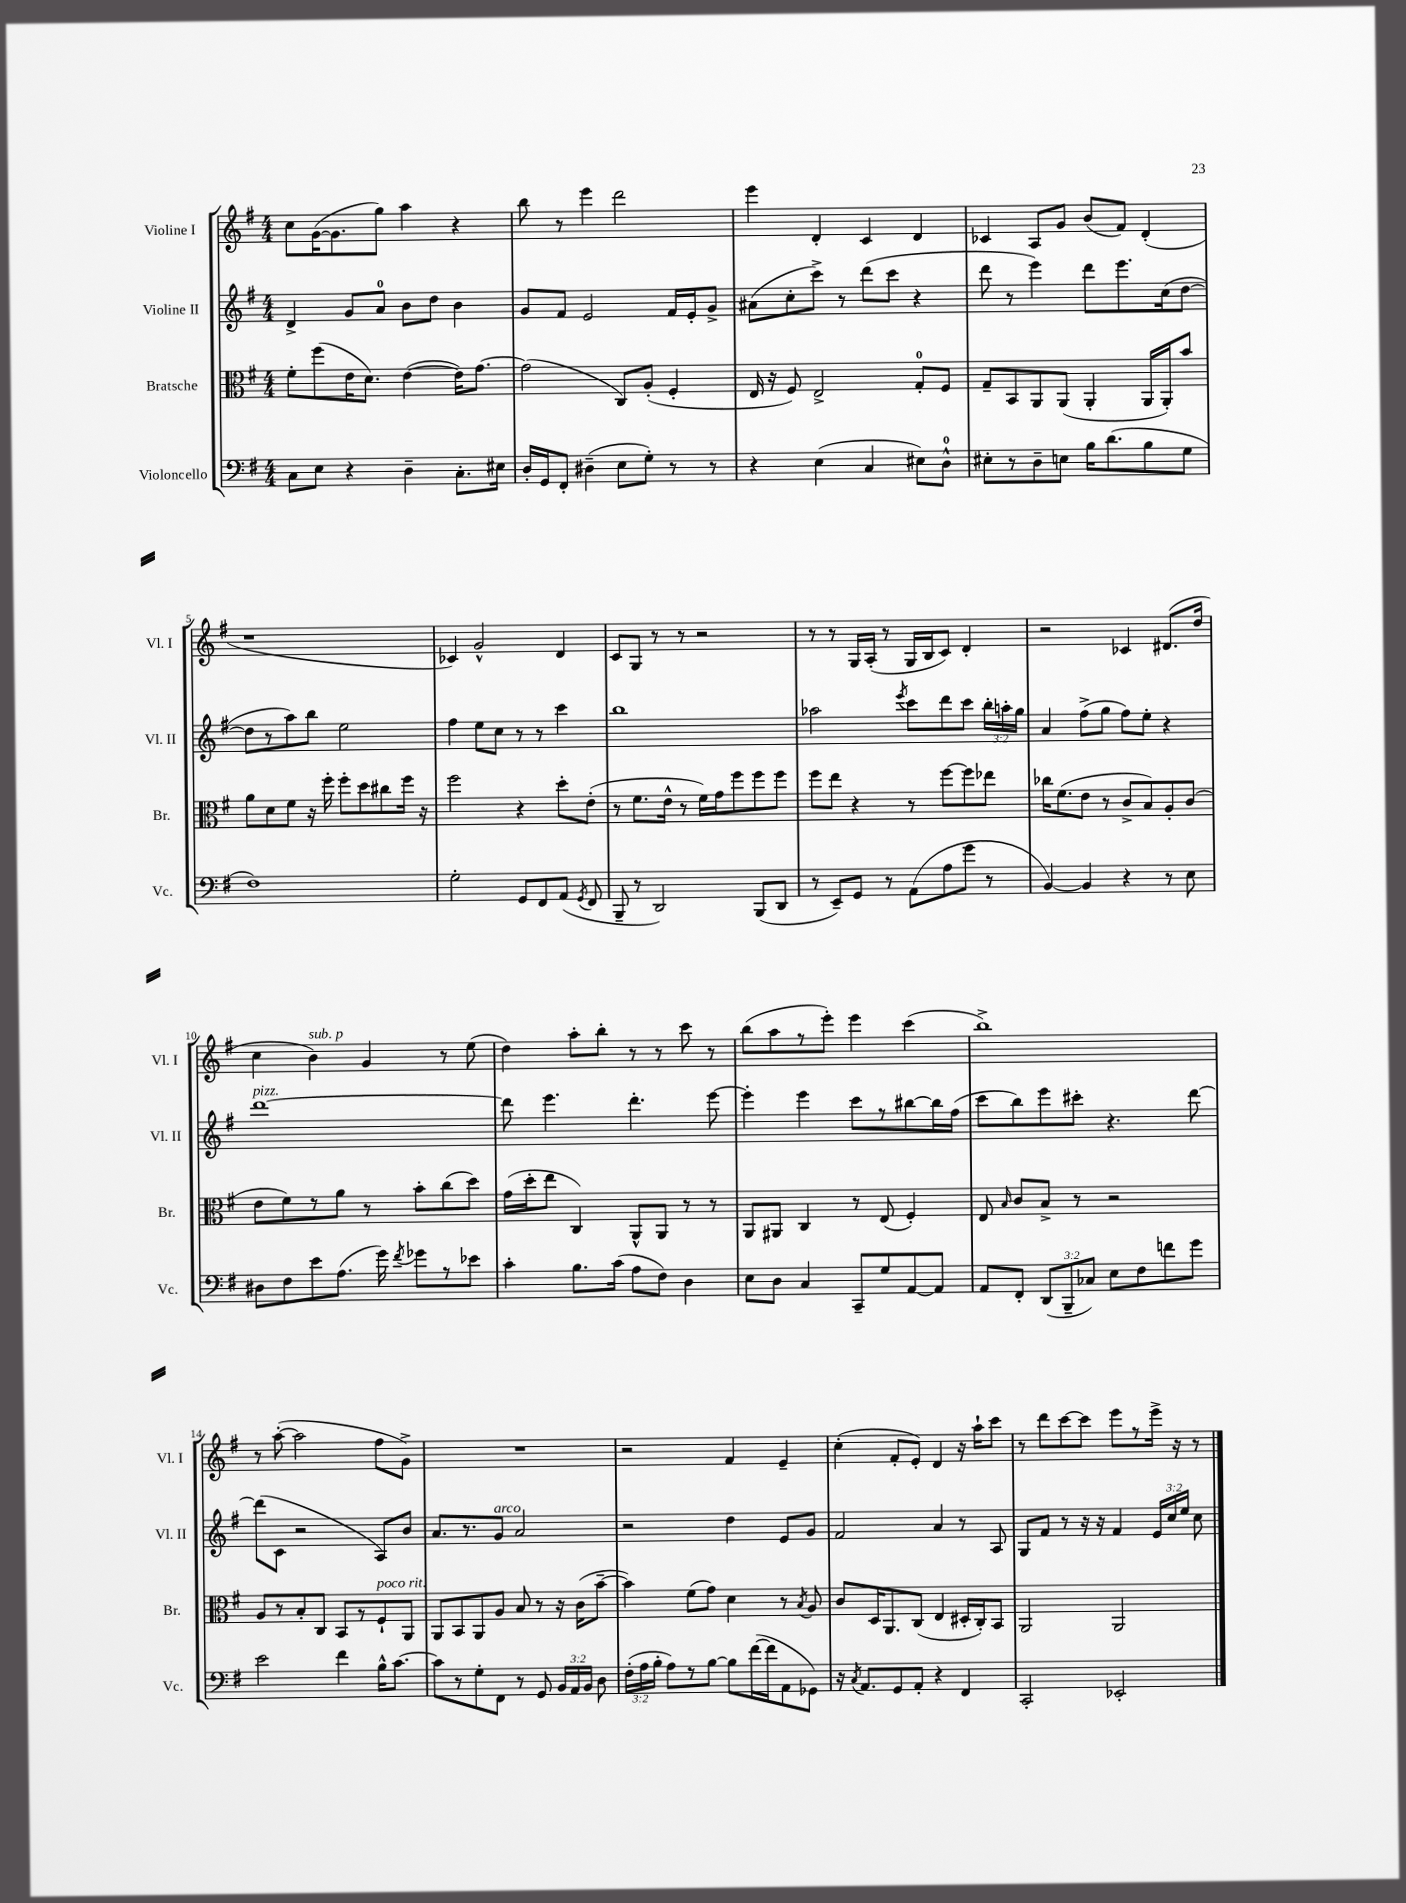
<<
\new StaffGroup <<
\new Staff = "s0" \with { instrumentName = "Violine I" shortInstrumentName = "Vl. I" } {
    \clef treble \key g \major \numericTimeSignature \time 4/4
    \autoBeamOff c''8[ g'16~( g'8. g''8]) a''4 r4 |
    b''8 r8 e'''4 d'''2 |
    e'''4 d'4-. c'4 d'4 |
    ces'4 a8[ g'8] b'8[( fis'8]) d'4-.( |
    r1 |
    ces'4) g'2-^ d'4 |
    c'8[ g8] r8 r8 r2 |
    r8 r8 g16[ a16]-.( r8 g16[ b16 c'8]) d'4-. |
    r2 ces'4 dis'8.[( d''16] |
    c''4 b'4^\markup { \italic "sub. p" }) g'4 r8 e''8( |
    d''4) a''8[-. b''8]-. r8 r8 c'''8 r8 |
    b''8[( a''8 r8 e'''8]-.) e'''4 c'''4( |
    b''1->) |
    r8 a''8~-.( a''2 fis''8[ g'8]->) |
    R1 |
    r2 fis'4 e'4-- |
    c''4-.( fis'8[-. e'8]-.) d'4 r16 a''16[-! c'''8] |
    r8 d'''8[ c'''8~ c'''8] e'''8[ r8 e'''16]-> r16 r8 \bar "|." |
}
\new Staff = "s1" \with { instrumentName = "Violine II" shortInstrumentName = "Vl. II" } {
    \clef treble \key g \major \numericTimeSignature \time 4/4 \override Staff.TupletNumber.text = #tuplet-number::calc-fraction-text
    \autoBeamOff d'4-> g'8[ a'8]-0 b'8[ d''8] b'4 |
    g'8[ fis'8] e'2 fis'16[ e'16-. g'8]-> |
    ais'8[( c''8-. c'''8]->) r8 d'''8[( c'''8] r4 |
    d'''8 r8 e'''4) d'''8[ e'''8. c''16( d''8]~ |
    d''8[ r8 a''8) b''8] e''2 |
    fis''4 e''8[ c''8] r8 r8 c'''4 |
    b''1 |
    aes''2 \acciaccatura { e'''8 } c'''8[ d'''8 c'''8] \tuplet 3/2 { b''16[-. a''16-. g''16] } |
    a'4 fis''8[->( g''8] fis''8[) e''8]-. r4 |
    d'''1~^\markup { \italic "pizz." } |
    d'''8 e'''4. d'''4.-. e'''8~ |
    e'''4-. e'''4 c'''8[ r8 bis''8~ bis''16 fis''16]( |
    c'''8[ b''8) e'''8 cis'''8]-. r4. d'''8~ |
    d'''8[( c'8] r2 a8[) b'8] |
    a'8.[ r8. g'8]^\markup { \italic "arco" } a'2 |
    r2 d''4 e'8[ g'8] |
    fis'2 a'4 r8 a8 |
    g8[ fis'8] r8 r16 r16 fis'4 \tuplet 3/2 { e'16[ c''16 e''16] } c''8 \bar "|." |
}
\new Staff = "s2" \with { instrumentName = "Bratsche" shortInstrumentName = "Br." } {
    \clef alto \key g \major \numericTimeSignature \time 4/4
    \autoBeamOff fis'8[-. fis''8( e'16 d'8.]) e'4~( e'16[) g'8.]~ |
    g'2( c8[) a8]-.( fis4-. |
    e16 r16 fis8) e2-> g8[-0-. fis8] |
    g8[-- b,8 a,8 a,8]( a,4-. a,16[ a,16-.) b'8] |
    a'8[ d'8 fis'8] r16 fis''16-. fis''8[-. d''8 cis''8 fis''16] r16 |
    fis''2 r4 d''8[-. e'8]-.( |
    r8 fis'8.[ e'16]-^ r8 fis'16[) g'16 fis''8 fis''8 fis''8] |
    fis''8[ e''8] r4 r8 fis''8[~ fis''8 ees''8] |
    ces''16[ fis'8.( e'8] r8 c'8[-> b8) a8-. c'8]( |
    e'8[ fis'8) r8 a'8] r8 b'8[-. c''8( d''8]) |
    g'16[( d''16-. e''8] c4) a,8[-^ a,8] r8 r8 |
    a,8[ ais,8] c4 r8 e8( fis4-.) |
    e8 \grace { b16 } c'8[ b8]-> r8 r2 |
    a8[ r8 b8-. c8] b,8[ r8 fis8-!^\markup { \italic "poco rit." } a,8] |
    a,8[ b,8 a,8 a8] b8 r8 r16 c'16[( b'8]~-- |
    b'4) fis'8[( g'8]) d'4 r8 \acciaccatura { b8 } a8 |
    c'8[ d16 a,8. c8]( e4 dis16[-. c16-.) b,8] |
    a,2 a,2 \bar "|." |
}
\new Staff = "s3" \with { instrumentName = "Violoncello" shortInstrumentName = "Vc." } {
    \clef bass \key g \major \numericTimeSignature \time 4/4 \override Staff.TupletNumber.text = #tuplet-number::calc-fraction-text
    \autoBeamOff c8[ e8] r4 d4-- c8.[-. eis16] |
    d16[-. g,16 fis,8]-. dis4--( e8[ g8]-.) r8 r8 |
    r4 e4( c4 eis8[) d8]-0-^ |
    eis8[-. r8 d8-- e8] b16[ d'8.( b8 g8] |
    fis1) |
    g2-. g,8[ fis,8 a,8]( \acciaccatura { g,8 } fis,8 |
    b,,8-- r8 d,2) b,,8[( d,8] |
    r8 e,8[--) g,8] r8 a,8[( a8 g'8] r8 |
    b,4~) b,4 r4 r8 e8 |
    dis8[ fis8 e'8 a8.]( g'16) \acciaccatura { fis'8 } ges'8[ r8 ees'8] |
    c'4-. b8.[ c'16]( a8[ fis8]) d4 |
    e8[ d8] c4 c,8[-- g8 a,8~ a,8] |
    a,8[ fis,8]-. \tuplet 3/2 { d,8[( b,,8-- ces8]) } e8[ fis8 f'8 g'8] |
    e'2 fis'4 b16[-^ c'8.]~ |
    c'8[ r8 g8-. fis,8] r8 g,8 \tuplet 3/2 { b,16[ a,16 b,16] } d8 |
    \tuplet 3/2 { fis16[-.( a16 b16]-. } a8[) r8 b8]~ b8[ fis'16~( fis'16 a,8 ges,8]) |
    r16 \acciaccatura { c8 } a,8.[ g,8 a,8]-. r4 fis,4 |
    c,2-. ees,2-. \bar "|." |
}
>>
>>
